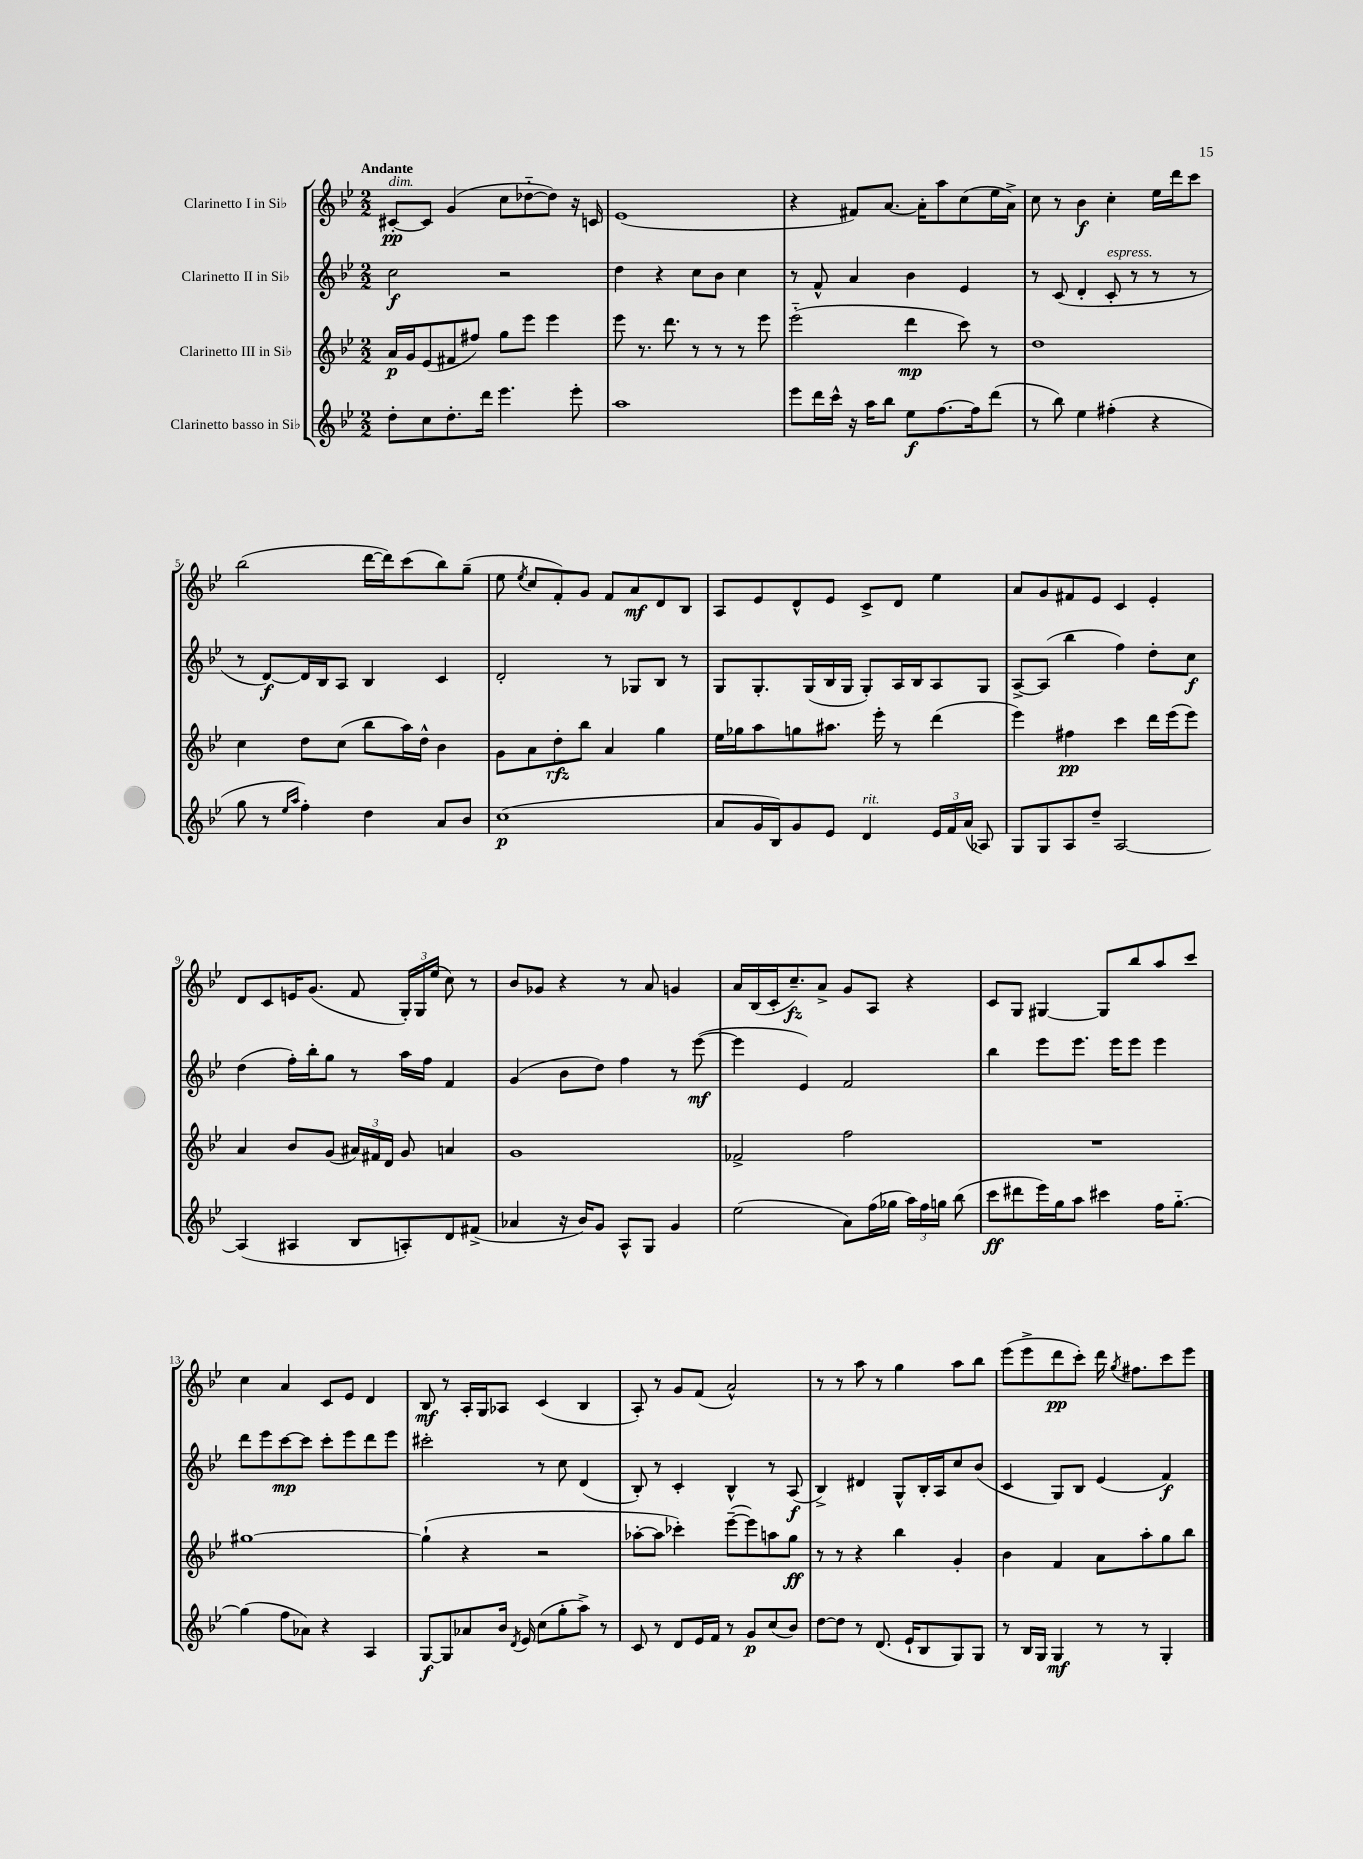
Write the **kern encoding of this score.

**kern	**kern	**kern	**kern
*staff4	*staff3	*staff2	*staff1
*clefG2	*clefG2	*clefG2	*clefG2
*k[b-e-]	*k[b-e-]	*k[b-e-]	*k[b-e-]
*M2/2	*M2/2	*M2/2	*M2/2
8dd'	16a	2cc	[8c#'
.	16g	.	.
8cc	(8e-	.	8c#]
8.dd'	8f#	.	(4g
.	8ff#)	.	.
16ddd	.	.	.
4.eee-	8gg	2r	8cc
.	8eee-	.	[8dd-'~
.	4eee-	.	8dd-])
8eee-'	.	.	16r
.	.	.	16c
=	=	=	=
1aa	8eee-	4dd	(1e-
.	8.r	.	.
.	.	4r	.
.	8.ddd	.	.
.	8r	8cc	.
.	8r	8b-	.
.	8r	4cc	.
.	8eee-	.	.
=	=	=	=
8eee-	(2eee-'~	8r	4r
16ddd	.	8f^^	.
16ccc^^	.	.	.
16r	.	4a	8f#)
16aa	.	.	.
8bb-	.	.	[8.a
8ee-	4ddd	4b-	.
.	.	.	16a']
[8.ff	.	.	8aa
.	8ccc)	4e-	(8cc
16ff]	.	.	.
(8ddd	8r	.	16ee-
.	.	.	16a^)
=	=	=	=
8r	1dd	8r	8cc
8bb-)	.	(8c	8r
4ee-	.	4d'	4b-
(4ff#'	.	8c'	4cc'
.	.	8r	.
4r	.	8r	16ee-
.	.	.	16ddd
.	.	8r	8ccc
=	=	=	=
8gg	4cc	8r	(2bb-
8r	.	[8d)	.
16qqee-	.	.	.
16qqaa	.	.	.
4ff')	8dd	16d]	.
.	.	16B-	.
.	(8cc	8A	.
4dd	8bb-	4B-	[16ddd
.	.	.	16ddd])
.	16aa)	.	(8ccc
.	16dd^^	.	.
8a	4b-	4c	8bb-)
8b-	.	.	(8gg~
=	=	=	=
(1cc	8g	2d'	8ee-
.	.	.	8qee-
.	8a	.	8cc
.	8dd'	.	8f')
.	8bb-	.	8g
.	4a	8r	8f
.	.	8G-	8a
.	4gg	8B-	8d
.	.	8r	8B-
=	=	=	=
8a	16ee-	8G	8A
.	16gg-	.	.
16g	8aa	8.G'	8e-
16B-)	.	.	.
8g	8gg	.	8d^^
.	.	(16G	.
8e-	8.aa#	16B-	8e-
.	.	16G	.
4d	.	8G')	8c^
.	16eee-'	.	.
.	8r	16A	8d
.	.	16B-	.
24e-	(4ddd	8A	4ee-
24f	.	.	.
(24a	.	.	.
8A-)	.	8G	.
=	=	=	=
8G	4eee-)	[8A^	8a
8G	.	(8A]	8g
8A	4ff#	4bb-	8f#
8dd~	.	.	8e-
[2A	4ccc	4ff)	4c
.	16ddd	8dd'	4e-'
.	(16eee-	.	.
.	8eee-)	8cc	.
=	=	=	=
(4A]	4a	(4dd	8d
.	.	.	8c
4A#	8b-	16ff')	16e
.	.	16bb-'	(8.g
.	(8g	8gg	.
8B-	24a#)	8r	8f
.	24f#	.	.
.	24d	.	.
8A')	8g	16aa	24G')
.	.	.	24G
.	.	16ff	.
.	.	.	(24ee-
8d	4a	4f	8cc)
(8f#^	.	.	8r
=	=	=	=
4a-	1g	(4g	8b-
.	.	.	8g-
16r	.	8b-	4r
16b-)	.	.	.
8g	.	8dd)	.
8A^^	.	4ff	8r
8G	.	.	8a
4g	.	8r	4g
.	.	([8eee-	.
=	=	=	=
(2ee-	2f-^	4eee-]	16a
.	.	.	(16B-
.	.	.	16c'
.	.	.	8.cc~)
.	.	4e-)	.
.	.	.	8a^
8a)	2ff	2f	8g
(16ff	.	.	8A
16gg-	.	.	.
24aa)	.	.	4r
24ff	.	.	.
24gg	.	.	.
(8bb-	.	.	.
=	=	=	=
8ccc	1r	4bb-	8c
8ddd#	.	.	8G
16eee-)	.	8eee-	[4G#
16gg	.	.	.
8aa	.	8.eee-	.
4ccc#	.	.	8G#]
.	.	16eee-	.
.	.	8eee-	8bb-
16ff	.	4eee-	8aa
[8.gg'~	.	.	.
.	.	.	8ccc
=	=	=	=
(4gg]	[1gg#	8ddd	4cc
.	.	8eee-	.
8ff	.	[8ccc	4a
8a-)	.	8ccc]	.
4r	.	8ccc'	8c
.	.	8eee-	8e-
4A	.	8ddd	4d
.	.	8eee-	.
=	=	=	=
[8G	(4gg#`]	2ccc#'	8B-
8G]	.	.	8r
8a-	4r	.	16A'
.	.	.	16G
16b-	.	.	8A-
8qd	.	.	.
16e-	.	.	.
(8cc	2r	8r	(4c
8gg'	.	8cc	.
8aa^)	.	(4d	4B-
8r	.	.	.
=	=	=	=
8c	[8aa-'	8B-')	8A')
8r	8aa-]	8r	8r
8d	4ccc-')	4c'	8g
16e-	.	.	(8f
16f	.	.	.
8r	([8eee-~	4B-^^	2a^^)
8g	8eee-])	.	.
(8cc	8aa	8r	.
8b-)	8gg	(8A	.
=	=	=	=
[8dd	8r	4B-^)	8r
8dd]	8r	.	8r
8r	4r	4d#	8aa
(8.d	.	.	8r
.	4bb-	8G^^	4gg
16e-`	.	.	.
8B-	.	16B-'	.
.	.	16A	.
8G)	4g'	8cc	8aa
8G	.	(8b-	8bb-
=	=	=	=
8r	4b-	4c	(8eee-
16B-	.	.	8eee-^
16G	.	.	.
4G	4f	8G)	8ddd
.	.	8B-	8ccc')
8r	8a	(4e-	16ddd
.	.	.	8qgg
.	.	.	8.ff#
8r	8aa'	.	.
4G'	8gg	4f)	8ccc
.	8bb-	.	8eee-
==	==	==	==
*-	*-	*-	*-
